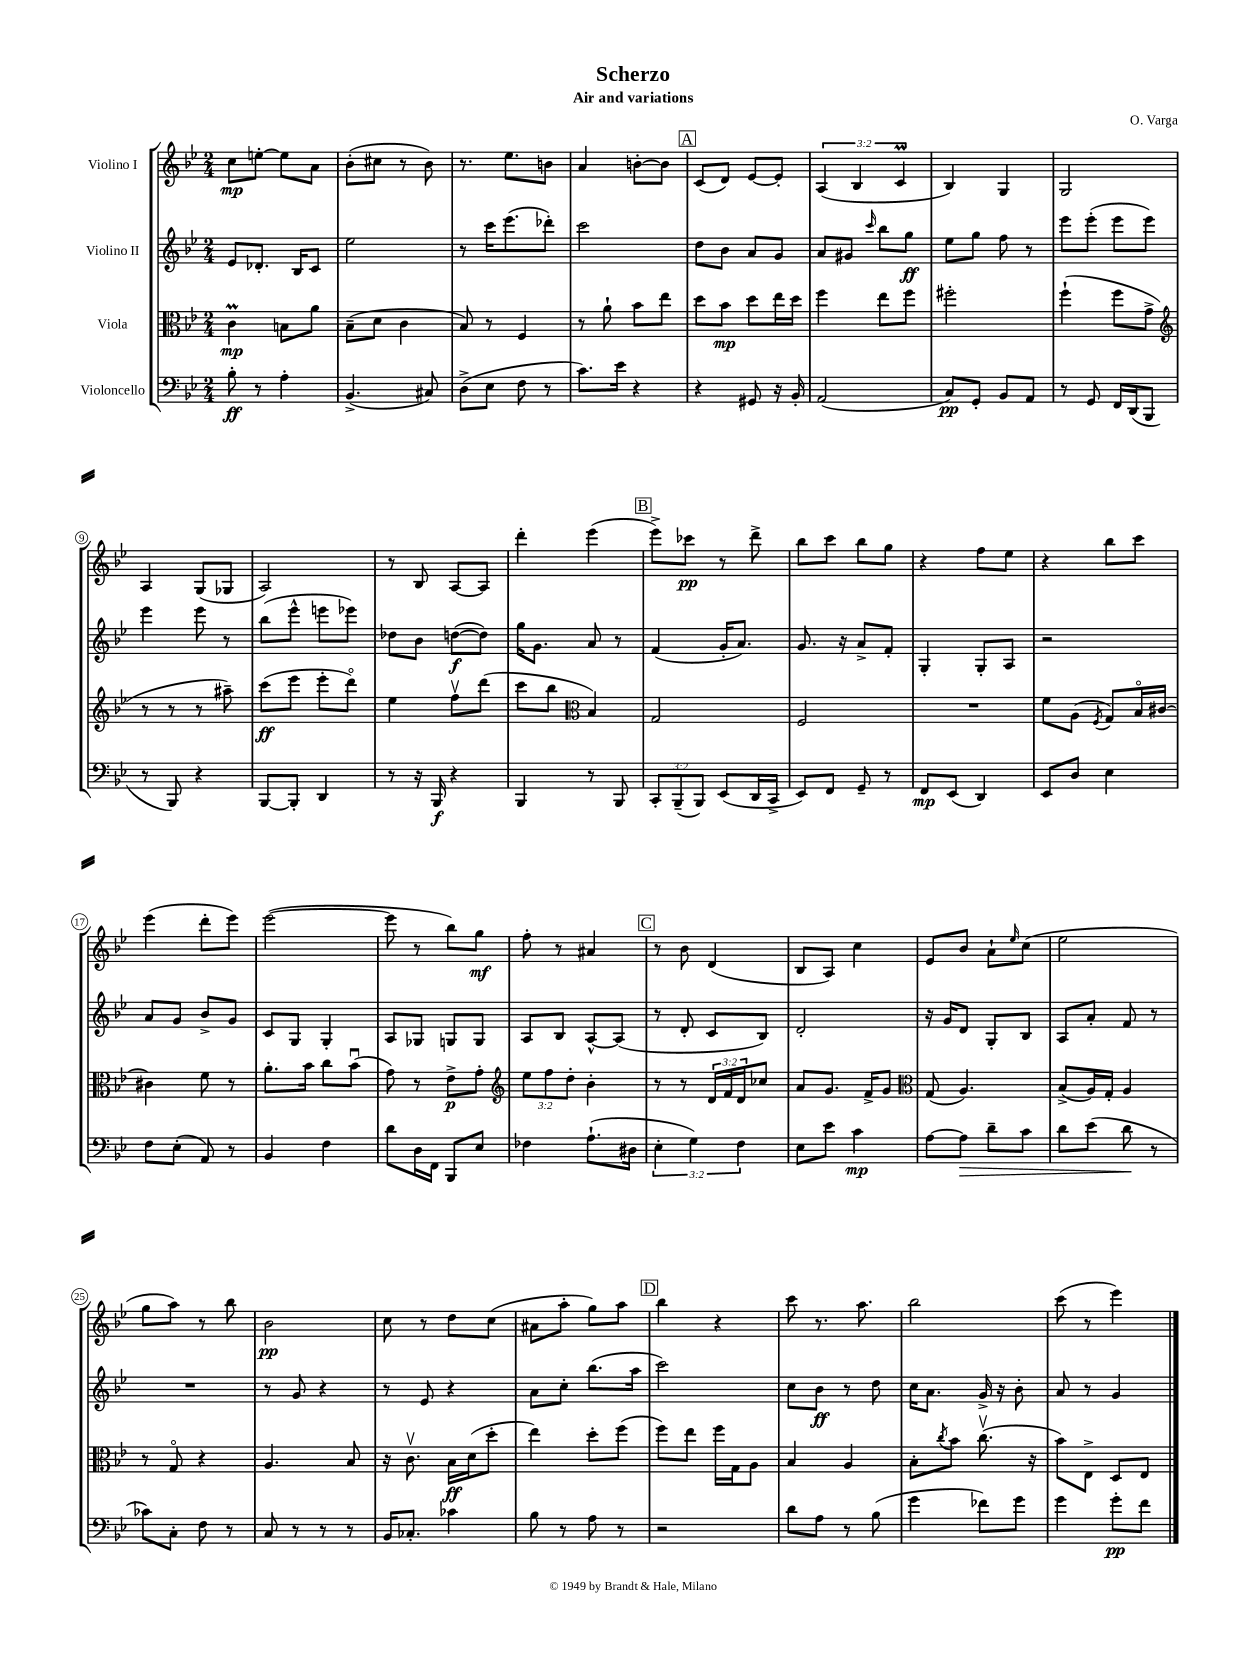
\header { title = "Scherzo" composer = "O. Varga" subtitle = "Air and variations" }
<<
\new StaffGroup <<
\new Staff = "s0" \with { instrumentName = "Violino I" } {
    \clef treble \key bes \major \numericTimeSignature \time 2/4 \override Staff.TupletNumber.text = #tuplet-number::calc-fraction-text
    c''8\mp e''8~-. e''8 a'8 |
    bes'8-.( cis''8 r8 bes'8) |
    r8. ees''8. b'8 |
    a'4 b'8~-. b'8 |
    \mark \markup { \box "A" } c'8( d'8) ees'8~ ees'8-. |
    \tuplet 3/2 { a4( bes4 c'4\prall } |
    bes4) g4 |
    g2 |
    a4 g8( ges8 |
    a2) |
    r8 bes8 a8~ a8 |
    d'''4-. ees'''4( |
    \mark \markup { \box "B" } ees'''8->) ces'''8\pp r8 d'''8-> |
    bes''8 c'''8 bes''8 g''8 |
    r4 f''8 ees''8 |
    r4 bes''8 c'''8 |
    ees'''4( d'''8-. ees'''8) |
    ees'''2~( |
    ees'''8 r8 bes''8) g''8\mf |
    f''8-. r8 ais'4 |
    \mark \markup { \box "C" } r8 bes'8 d'4( |
    bes8 a8) c''4 |
    ees'8 bes'8 a'8-! \grace { ees''16 } c''8( |
    ees''2 |
    g''8 a''8) r8 bes''8 |
    bes'2\pp |
    c''8 r8 d''8 c''8( |
    ais'8 a''8-. g''8) a''8 |
    \mark \markup { \box "D" } bes''4 r4 |
    c'''8 r8. a''8. |
    bes''2 |
    c'''8( r8 ees'''4) \bar "|." |
}
\new Staff = "s1" \with { instrumentName = "Violino II" } {
    \clef treble \key bes \major \numericTimeSignature \time 2/4
    ees'8 des'8.-. bes16 c'8 |
    ees''2 |
    r8 c'''16 ees'''8.( des'''8-.) |
    c'''2 |
    \mark \markup { \box "A" } d''8 bes'8 a'8 g'8 |
    a'8 gis'8 \grace { c'''16 } bes''8 g''8\ff |
    ees''8 g''8 f''8 r8 |
    ees'''8 ees'''8-.( ees'''8 ees'''8) |
    ees'''4 ees'''8 r8 |
    bes''8( ees'''8-^ e'''8 ees'''8) |
    des''8 bes'8 d''8~\f( d''8) |
    g''16 g'8. a'8 r8 |
    \mark \markup { \box "B" } f'4( g'16-. a'8.) |
    g'8. r16 a'8-> f'8-. |
    g4-. g8-. a8 |
    r2 |
    a'8 g'8 bes'8-> g'8 |
    c'8 g8 g4-. |
    a8 ges8 g8 g8 |
    a8 bes8 a8~-^ a8( |
    \mark \markup { \box "C" } r8 d'8-. c'8 bes8) |
    d'2-. |
    r16 g'16 d'8 g8-. bes8 |
    a8 a'8-. f'8 r8 |
    R2 |
    r8 g'8 r4 |
    r8 ees'8 r4 |
    a'8 c''8-. bes''8.( a''16 |
    \mark \markup { \box "D" } c'''2) |
    c''8 bes'8\ff r8 d''8 |
    c''16 a'8. g'16-> r16 bes'8-. |
    a'8 r8 g'4 \bar "|." |
}
\new Staff = "s2" \with { instrumentName = "Viola" } {
    \clef alto \key bes \major \numericTimeSignature \time 2/4 \override Staff.TupletNumber.text = #tuplet-number::calc-fraction-text
    c'4\prall\mp b8 a'8 |
    bes8--( d'8 c'4 |
    bes8) r8 f4 |
    r8 a'8-! bes'8 ees''8 |
    \mark \markup { \box "A" } d''8 bes'8\mp d''8 ees''16 d''16 |
    f''4 ees''8 f''8 |
    fis''2-. |
    f''4-!( f''8 g'8-> |
    \clef treble r8 r8 r8 ais''8--) |
    c'''8\ff( ees'''8 ees'''8-. d'''8\flageolet) |
    ees''4 f''8\upbow d'''8( |
    c'''8 bes''8 \clef alto bes4) |
    \mark \markup { \box "B" } g2 |
    f2 |
    R2 |
    f'8 a8( \acciaccatura { f8 } g8) bes16\flageolet cis'16~ |
    cis'4 f'8 r8 |
    a'8.-. bes'16 c''8 bes'8\downbow( |
    g'8) r8 ees'8->\p g'8-. |
    \clef treble \tuplet 3/2 { ees''8 f''8 d''8-. } bes'4-. |
    \mark \markup { \box "C" } r8 r8 \tuplet 3/2 { d'16 f'16 d'16 } ces''8 |
    a'8 g'8. f'16-> g'8 |
    \clef alto g8( a4.) |
    bes8->( a16) g16-. a4 |
    r8 g8\flageolet r4 |
    a4. bes8 |
    r16 c'8.\upbow bes16\ff d'16( d''8-. |
    ees''4) d''8-. f''8( |
    \mark \markup { \box "D" } f''8) ees''8 f''16 g16 a8 |
    bes4 a4 |
    bes8-. \acciaccatura { c''8 } bes'8 c''8.\upbow( r16 |
    bes'8) ees8-> d8 ees8 \bar "|." |
}
\new Staff = "s3" \with { instrumentName = "Violoncello" } {
    \clef bass \key bes \major \numericTimeSignature \time 2/4 \override Staff.TupletNumber.text = #tuplet-number::calc-fraction-text
    bes8-.\ff r8 a4-. |
    bes,4.->( cis8) |
    d8->( ees8 f8 r8 |
    c'8.) ees'16 r4 |
    \mark \markup { \box "A" } r4 gis,8 r16 bes,16-. |
    a,2( |
    c8\pp) g,8-. bes,8 a,8 |
    r8 g,8 f,16 d,16( bes,,8 |
    r8 bes,,8) r4 |
    bes,,8~ bes,,8-. d,4 |
    r8 r16 bes,,16\f r4 |
    bes,,4 r8 bes,,8 |
    \mark \markup { \box "B" } \tuplet 3/2 { c,8-. bes,,8--( bes,,8) } ees,8( d,16 c,16-> |
    ees,8) f,8 g,8-- r8 |
    f,8\mp ees,8( d,4) |
    ees,8 d8 ees4 |
    f8 ees8-.( a,8) r8 |
    bes,4 f4 |
    d'8 d16 f,16 bes,,8 ees8 |
    fes4 a8.-!( dis16 |
    \mark \markup { \box "C" } \tuplet 3/2 { ees4-. g4) f4 } |
    ees8 ees'8 c'4\mp |
    a8~ a8\> d'8-- c'8 |
    d'8 ees'8( d'8\! r8 |
    ces'8) c8-. f8 r8 |
    c8 r8 r8 r8 |
    bes,16 ces8.-. ces'4 |
    bes8 r8 a8 r8 |
    \mark \markup { \box "D" } r2 |
    d'8 a8 r8 bes8( |
    g'4 fes'8) g'8 |
    g'4 g'8-.\pp f'8 \bar "|." |
}
>>
>>
\layout { \context { \Score \override BarNumber.stencil = #(make-stencil-circler 0.1 0.3 ly:text-interface::print) } }
